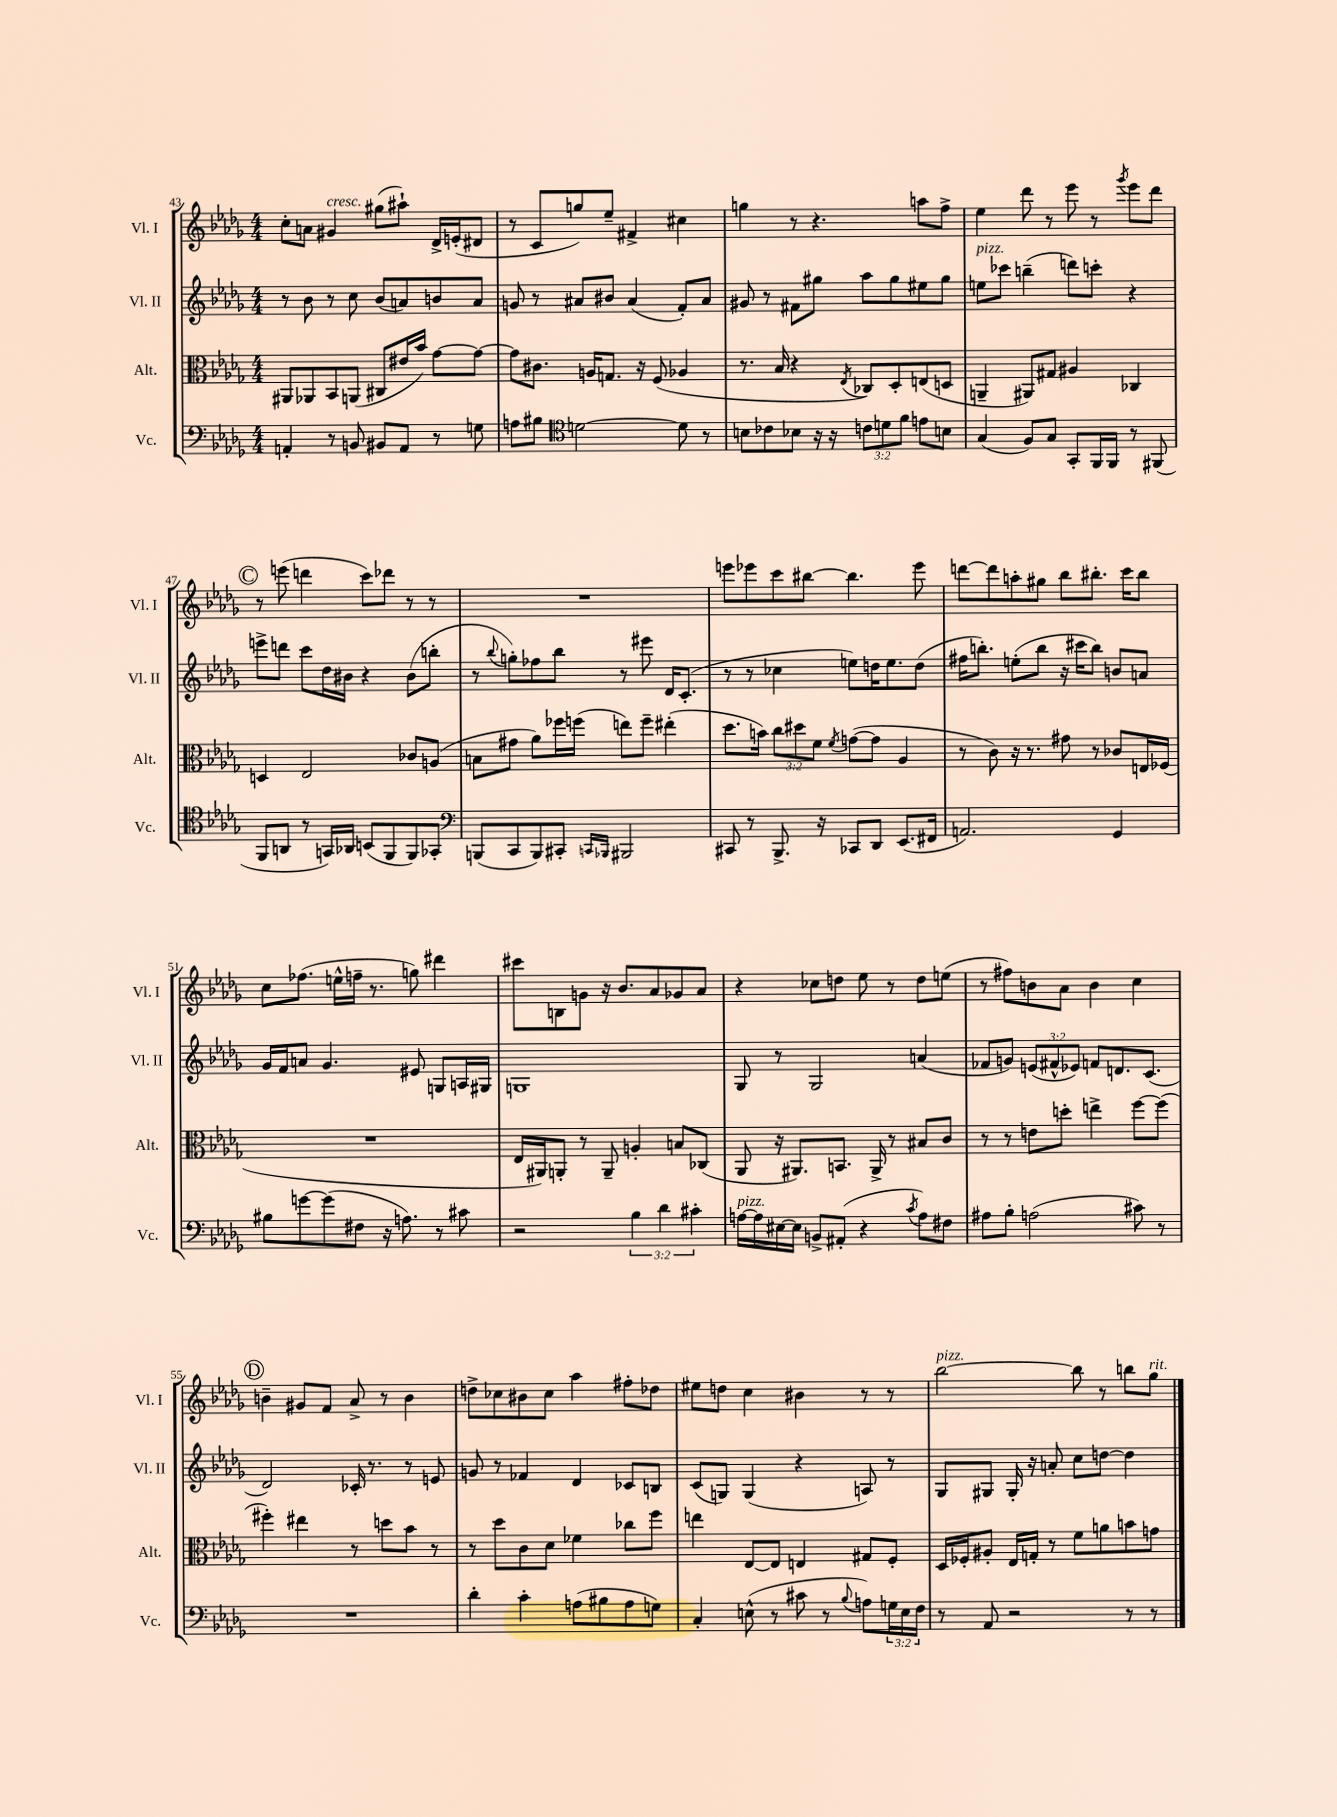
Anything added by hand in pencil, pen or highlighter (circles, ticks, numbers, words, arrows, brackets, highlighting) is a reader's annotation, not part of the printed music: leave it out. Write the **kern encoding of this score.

**kern	**kern	**kern	**kern
*staff4	*staff3	*staff2	*staff1
*clefF4	*clefC3	*clefG2	*clefG2
*k[b-e-a-d-g-]	*k[b-e-a-d-g-]	*k[b-e-a-d-g-]	*k[b-e-a-d-g-]
*M4/4	*M4/4	*M4/4	*M4/4
4AA'	8AA#	8r	8cc'
.	8AA-	8b-	8a
8r	8BB-	8r	4g#
8BB	(8AA	8cc	.
8BB#	8C#	(8b-	(8gg#
8AA	16e#	8a)	8aa#`)
.	16b-)	.	.
8r	[8g-	8b	16d-^
.	.	.	(16e'
8G	8g-_	8a	8d#
=	=	=	=
8A	8g-]	8g	8r
8B#	8.c#	8r	8c
*clefC4	*	*	*
[2d	.	8a#	8gg)
.	16A	.	.
.	8.G	8b#	8ee-~
.	.	(4a#	4f#^
.	16r	.	.
.	(8F	.	.
8d]	4A-	8f')	4cc#
8r	.	8a#	.
=	=	=	=
8B	8.r	8g#	4gg
8c-	.	8r	.
.	16B-	.	.
8B-	4r	8f#	8r
16r	.	8gg#	4.r
16r	.	.	.
.	8qE-	.	.
12c	8C-)	8aa-	.
12d	.	.	.
.	8D-'	8gg#	.
12f	.	.	.
8e	(8E	8ee#	8aa
8B	8D	8gg#	8ff^
=	=	=	=
(4G-	4AA~	8ee	4ee-
.	.	8ccc-	.
8F)	8AA#)	(4bb~	8ddd-
8G-	8G#	.	8r
8GG-'	4A#	8ddd)	8eee-
16FF	.	8ccc'	8r
16FF	.	.	.
.	.	.	8qggg-
8r	4C-	4r	8eee-
(8FF#	.	.	8ddd-
=	=	=	=
8FF	4D	8eee^	8r
8AA	.	8ddd	(8eee
8r	2E-	8ccc	4ddd
16GG)	.	16dd-	.
16AA-	.	16b#	.
(8BB	.	4r	8ccc)
8FF	.	.	8ddd-
8FF)	8c-	(8b#	8r
8GG-'	(8A	8bb'	8r
=	=	=	=
*clefF4	*	*	*
(8BBB	8B	8r	1r
.	.	8qqbb-	.
8CC	8g#	8gg')	.
8BBB)	8a-)	8ff-	.
8CC#'	16ff-	8bb-	.
.	(16ff	.	.
16qqCC	.	.	.
16qqBBB-	.	.	.
2BBB#	8ee)	8r	.
.	8ff~	8eee#	.
.	(4ee#'	16d-	.
.	.	(8.c'	.
=	=	=	=
8CC#	8.dd-	8r	8eee
8r	.	8r	8eee-
.	16b)	.	.
8.BBB-^	12cc	4cc-	8ccc
.	12dd#	.	.
.	.	.	[8bb#
.	12f	.	.
16r	.	.	.
.	8qf	.	.
8CC-	([8g	8ee)	4.bb#]
8DD-	8g]	16dd	.
.	.	8.ee	.
(8.EE-	4A-	.	.
.	.	(8dd	8eee-
16FF#	.	.	.
=	=	=	=
2.AA)	8r	16ff#	[8ddd
.	.	8.bb')	.
.	8c)	.	8ddd]
.	16r	(8ee'	8aa'
.	8.r	.	.
.	.	8bb	8gg#
.	8g#	16r	8bb-
.	.	16ccc#	.
.	8r	8bb)	8.bb#'
4GG-	8c-	8b	.
.	.	.	16ccc
.	16E	8a	8bb#
.	(16F-	.	.
=	=	=	=
8B#	1r	16g-	8cc
.	.	16f	.
[8g	.	8a	(8.ff-
(8g]	.	4.g-	.
.	.	.	16ee^^
8F#	.	.	16ff~
.	.	.	8.r
16r	.	.	.
8.A)	.	.	.
.	.	8e#	8gg)
8r	.	8G	4ddd#
8c#	.	16A	.
.	.	16G#	.
=	=	=	=
2r	16E-	1G	8ccc#
.	16AA#)	.	.
.	8AA'	.	8B
.	8r	.	8g
.	8AA~	.	16r
.	.	.	8.b-
6B-	4A'	.	.
.	.	.	8a-
6d-	.	.	.
.	8B	.	8g-
6c#'	.	.	.
.	(8C-	.	8a-
=	=	=	=
[16A	8AA-	8G-	4r
16A]	.	.	.
[16E#	16r	8r	.
16E#]	8.AA#)	.	.
8BB^	.	2G-	8cc-
(8AA#'	8.BB	.	8dd
4r	.	.	8ee-
.	16AA#^	.	.
.	8r	.	8r
8qc	.	.	.
8A)	8B#	(4a	8dd
8F#	8c	.	(8ee
=	=	=	=
8A#	8r	8f-	8r
8B-'	8r	8g)	8ff#)
(2A	8e	(12e	8b
.	.	12f#^^	.
.	8dd'	.	8a-
.	.	12e-)	.
.	4ee^	8f	4b
.	.	8.d	.
8c#)	[8ff	.	4cc
.	.	(8.c	.
8r	(8ff]	.	.
=	=	=	=
1r	4ff#')	2d-)	4b~
.	4ee#	.	8g#
.	.	.	8f
.	8r	16c-'	8a-^
.	.	8.r	.
.	8dd	.	8r
.	8b-	8r	4b
.	8r	8e	.
=	=	=	=
4d-'	8r	8g	8dd^
.	8dd-	8r	8cc-
4c'	8c	4f-	8b#
.	8d-	.	8cc-
(8A	4f-	4d-	4aa-
8B#	.	.	.
8A	8cc-	8c-	8ff#'
8G)	8ff	8B	8dd-
=	=	=	=
4C'	4ee	(8c	8ee#
.	.	8G)	8dd
(8E^^	[8E-	(4G	4cc
8r	8E-]	.	.
8c#	4E	4r	4b#
8r	.	.	.
8qqB-	.	.	.
8A)	8G#	8A)	8r
24G	8F'	8r	8r
24E	.	.	.
24F	.	.	.
=	=	=	=
8r	16D-	8G-	[2bb-
.	16F-'	.	.
8AA-	8A#'	8G#	.
2r	16E-	16G#'	.
.	16G'	16r	.
.	8r	8a'	.
.	8f	8cc	8bb-]
.	8a	[8dd	8r
8r	8b	4dd]	8bb
8r	8g	.	8gg-
==	==	==	==
*-	*-	*-	*-
